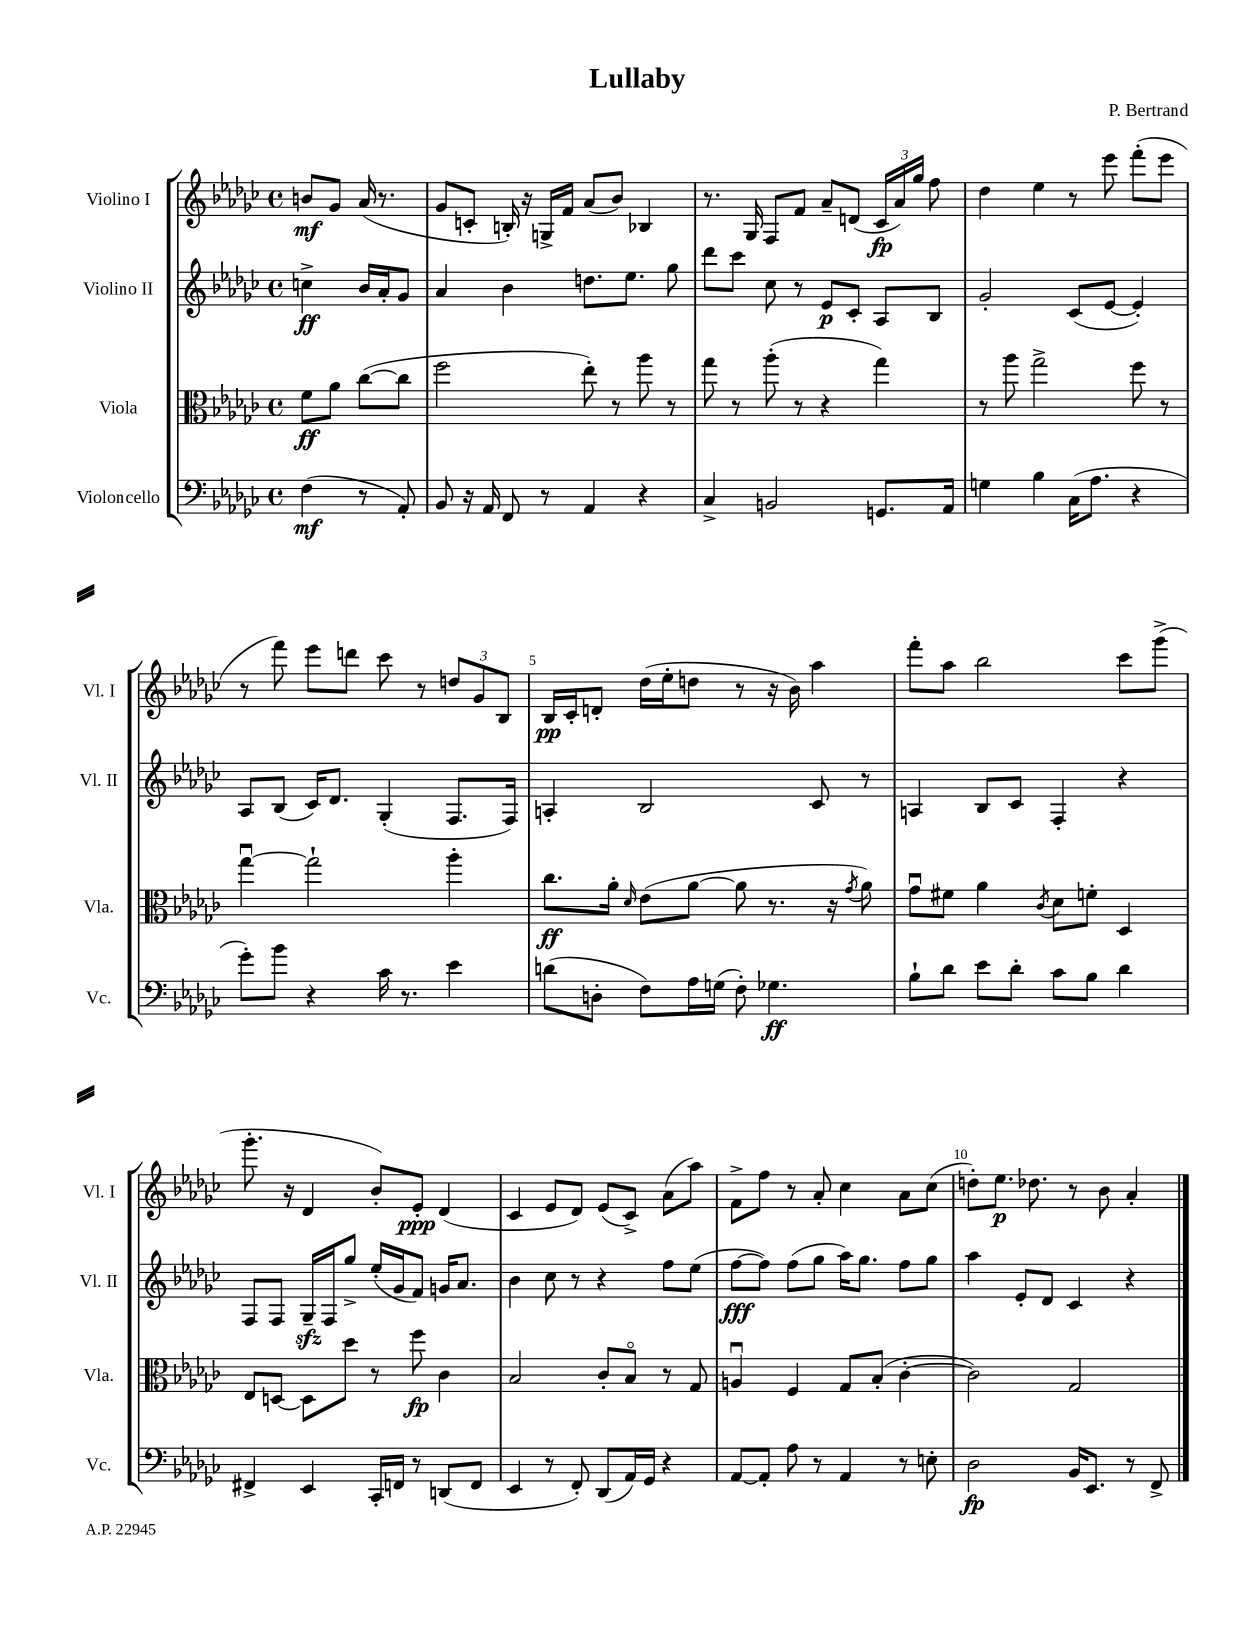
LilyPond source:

\header { title = "Lullaby" composer = "P. Bertrand" }
<<
\new StaffGroup <<
\new Staff = "s0" \with { instrumentName = "Violino I" shortInstrumentName = "Vl. I" } {
    \clef treble \key ges \major \defaultTimeSignature \time 4/4 \partial 2
    \autoBeamOff b'8[\mf ges'8] aes'16( r8. |
    ges'8[ c'8]-. b16-.) r16 g16[-> f'16] aes'8[( bes'8]) bes4 |
    r8. ges16 f8[ f'8] aes'8[-- d'8]( \tuplet 3/2 { ces'16[\fp aes'16) ges''16] } f''8 |
    des''4 ees''4 r8 ees'''8 f'''8[-.( ees'''8] |
    r8 f'''8) ees'''8[ d'''8] ces'''8 r8 \tuplet 3/2 { d''8[ ges'8 bes8] } |
    bes16[\pp ces'16-. d'8]-. des''16[( ees''16-. d''8] r8 r16 bes'16) aes''4 |
    f'''8[-. aes''8] bes''2 ces'''8[ ges'''8]->( |
    ges'''8.-. r16 des'4 bes'8[-.) ees'8]-.\ppp des'4( |
    ces'4 ees'8[ des'8]) ees'8[( ces'8]->) aes'8[( aes''8]) |
    f'8[-> f''8] r8 aes'8-. ces''4 aes'8[ ces''8]( |
    d''8[-.) ees''8.]\p des''8. r8 bes'8 aes'4-. \bar "|." |
}
\new Staff = "s1" \with { instrumentName = "Violino II" shortInstrumentName = "Vl. II" } {
    \clef treble \key ges \major \defaultTimeSignature \time 4/4 \partial 2
    \autoBeamOff c''4->\ff bes'16[ aes'16-. ges'8] |
    aes'4 bes'4 d''8.[ ees''8.] ges''8 |
    des'''8[ ces'''8] ces''8 r8 ees'8[\p ces'8]-. aes8[ bes8] |
    ges'2-. ces'8[( ees'8]~ ees'4-.) |
    aes8[ bes8]( ces'16[) des'8.] ges4-.( f8.[ f16]) |
    a4-. bes2 ces'8 r8 |
    a4 bes8[ ces'8] f4-. r4 |
    f8[ f8] ges16[--\sfz f16 ges''8]-> ees''16[-.( ges'16 f'8]) g'16[ aes'8.] |
    bes'4 ces''8 r8 r4 f''8[ ees''8]( |
    f''8[~\fff f''8]) f''8[( ges''8] aes''16[) ges''8.] f''8[ ges''8] |
    aes''4 ees'8[-. des'8] ces'4 r4 \bar "|." |
}
\new Staff = "s2" \with { instrumentName = "Viola" shortInstrumentName = "Vla." } {
    \clef alto \key ges \major \defaultTimeSignature \time 4/4 \partial 2
    \autoBeamOff f'8[\ff aes'8] ces''8[~( ces''8] |
    f''2 ees''8-.) r8 aes''8 r8 |
    ges''8 r8 aes''8-.( r8 r4 ges''4) |
    r8 aes''8 ges''2-> f''8 r8 |
    ges''4~\downbow ges''2-! aes''4-. |
    ces''8.[\ff aes'16]-. \grace { des'16 } ees'8[( aes'8]~ aes'8 r8. r16 \acciaccatura { ges'8 } aes'8) |
    ges'8[\downbow fis'8] aes'4 \acciaccatura { ces'8 } des'8[ f'8]-. des4 |
    ees8[ d8]~ d8[ des''8] r8 f''8\fp ces'4 |
    bes2 ces'8[-. bes8]\flageolet r8 ges8 |
    a4\downbow f4 ges8[ bes8]-.( ces'4~-. |
    ces'2) ges2 \bar "|." |
}
\new Staff = "s3" \with { instrumentName = "Violoncello" shortInstrumentName = "Vc." } {
    \clef bass \key ges \major \defaultTimeSignature \time 4/4 \partial 2
    \autoBeamOff f4\mf( r8 aes,8-.) |
    bes,8 r16 aes,16 f,8 r8 aes,4 r4 |
    ces4-> b,2 g,8.[ aes,16] |
    g4 bes4 ces16[( aes8.] r4 |
    ges'8[-.) bes'8] r4 ces'16 r8. ees'4 |
    d'8[( d8]-. f8[) aes16 g16]( f8-.) ges4.\ff |
    bes8[-! des'8] ees'8[ des'8]-. ces'8[ bes8] des'4 |
    fis,4-> ees,4 ces,16[-. f,16] r8 d,8[( f,8] |
    ees,4 r8 f,8-.) des,8[( aes,16) ges,16] r4 |
    aes,8[~ aes,8]-. aes8 r8 aes,4 r8 e8-. |
    des2\fp bes,16[ ees,8.] r8 f,8-> \bar "|." |
}
>>
>>
\layout { \context { \Score \override BarNumber.break-visibility = ##(#f #t #t) barNumberVisibility = #(every-nth-bar-number-visible 5) } }
